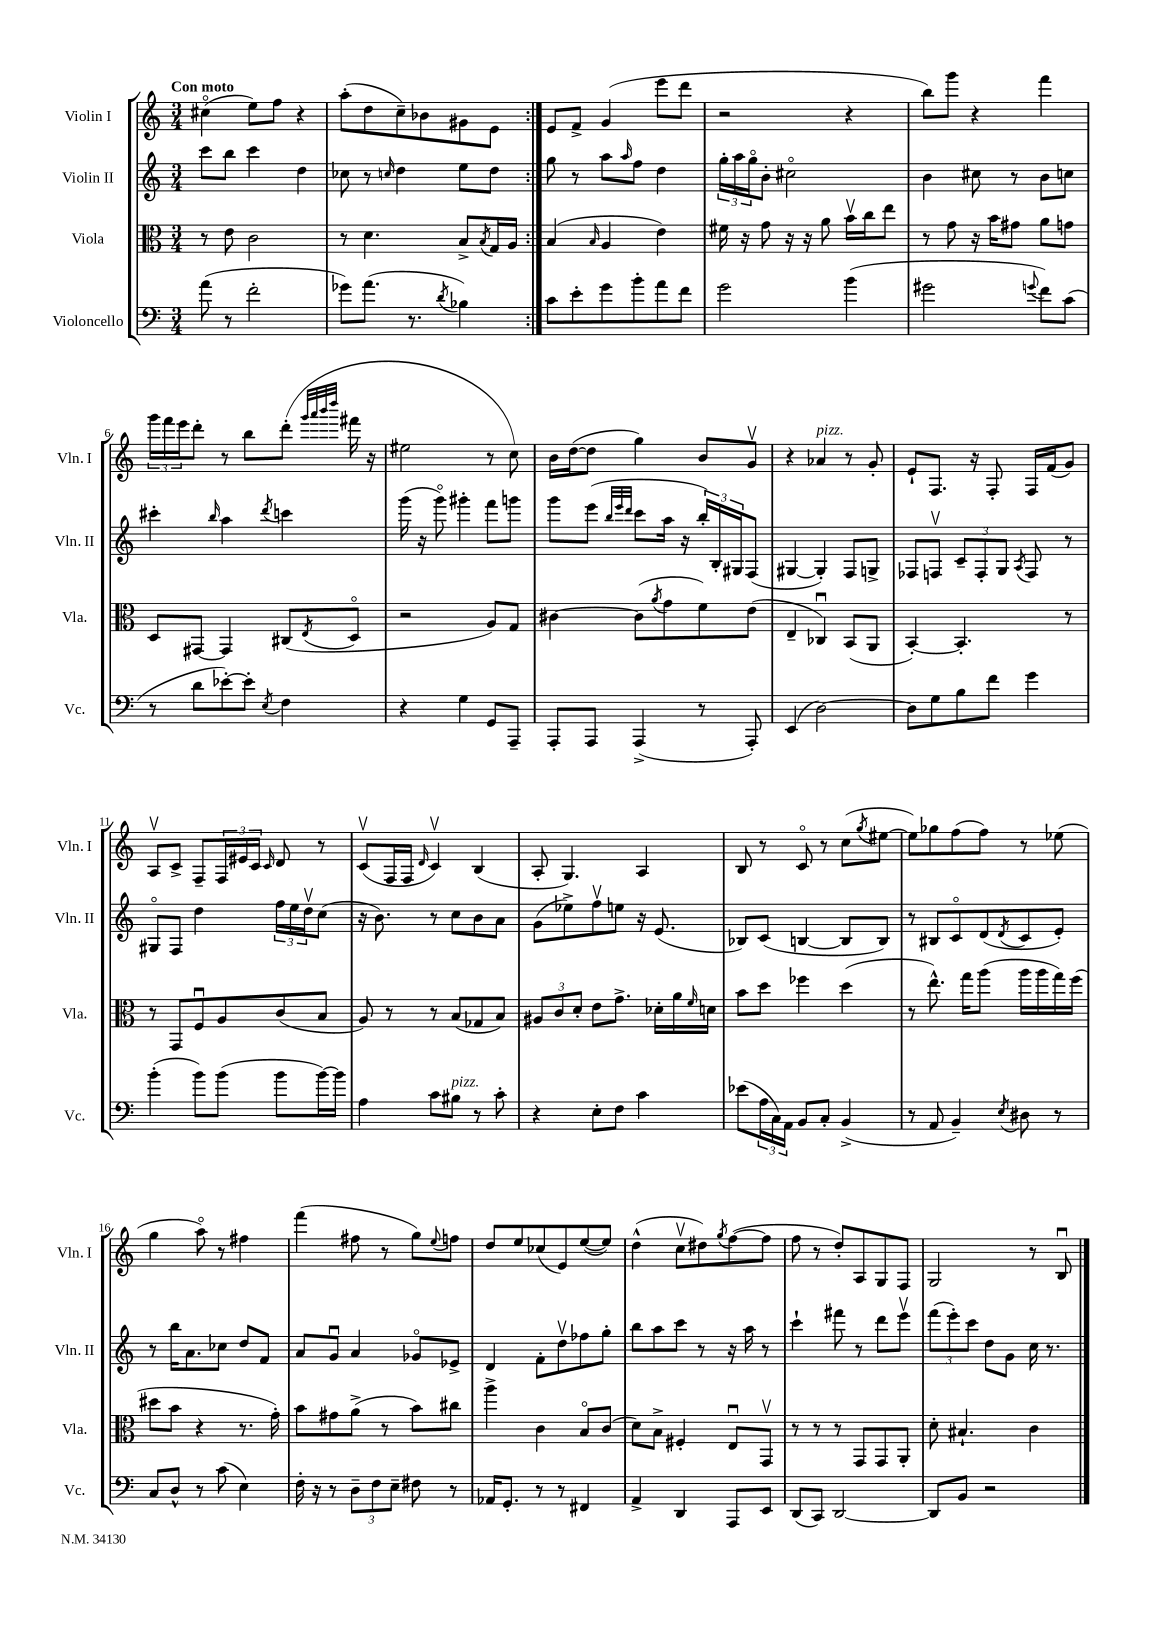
<<
\new StaffGroup <<
\new Staff = "s0" \with { instrumentName = "Violin I" shortInstrumentName = "Vln. I" } {
    \clef treble \key c \major \numericTimeSignature \time 3/4 \tempo "Con moto"
    \repeat volta 2 { cis''4\flageolet( e''8) f''8 r4 |
    a''8-.( d''8 c''8--) bes'8 gis'8 e'8 | }
    e'8 f'8-> g'4( e'''8 d'''8 |
    r2 r4 |
    b''8) g'''8 r4 f'''4 |
    \tuplet 3/2 { g'''16 f'''16 e'''16 } d'''8-. r8 b''8 d'''8-.( \grace { g'''32 a'''32 b'''32 d''''32 } fis'''16 r16 |
    eis''2 r8 c''8) |
    b'16 d''16~( d''8 g''4) b'8 g'8\upbow |
    r4 aes'4^\markup { \italic "pizz." } r8 g'8-. |
    e'8-! f8. r16 f8-. f16 f'16( g'8) |
    a8\upbow c'8-> f8-- \tuplet 3/2 { f16 eis'16 c'16 } \grace { c'16 } d'8 r8 |
    c'8\upbow( f16 f16 \grace { d'16 } c'4\upbow) b4( |
    a8-. g4.) a4 |
    b8 r8 c'8\flageolet r8 c''8( \acciaccatura { g''8 } eis''8~ |
    eis''8) ges''8 f''8( f''8) r8 ees''8( |
    g''4 a''8\flageolet) r8 fis''4 |
    f'''4( fis''8 r8 g''8) \appoggiatura { e''8 } f''8 |
    d''8 e''8 ces''8( e'8) e''8~( e''8) |
    d''4-^( c''8\upbow dis''8) \acciaccatura { g''8 } f''8~( f''8 |
    f''8 r8 d''8-.) a8 g8 f8 |
    g2 r8 b8\downbow \bar "|." |
}
\new Staff = "s1" \with { instrumentName = "Violin II" shortInstrumentName = "Vln. II" } {
    \clef treble \key c \major \numericTimeSignature \time 3/4
    \repeat volta 2 { c'''8 b''8 c'''4 d''4 |
    ces''8 r8 \grace { c''16 } d''4 e''8 d''8 | }
    g''8 r8 a''8 \grace { a''16 } f''8 d''4 |
    \tuplet 3/2 { g''16-. a''16 g''16\flageolet } b'8-. cis''2\flageolet |
    b'4 cis''8 r8 b'8 c''8 |
    cis'''4-. \grace { b''16 } a''4 \acciaccatura { d'''8 } c'''4 |
    g'''16( r16 g'''8\flageolet) gis'''4-. f'''8 g'''8 |
    g'''8 e'''8( \grace { b''32 e'''32 d'''32 } c'''8 a''16 r16 \tuplet 3/2 { b''16-.) b16-. gis16 } f8( |
    gis4~ gis4-.) f8 g8-> |
    fes8 f8\upbow \tuplet 3/2 { c'8-- f8-. g8 } \acciaccatura { a8 } f8 r8 |
    gis8\flageolet f8 d''4 \tuplet 3/2 { f''16 e''16 d''16\upbow } c''8( |
    r16 b'8.) r8 c''8 b'8 a'8 |
    g'8( ees''8->) f''8\upbow e''8 r16 e'8.( |
    bes8) c'8( b4~ b8 b8) |
    r8 bis8 c'8\flageolet d'8( \acciaccatura { d'8 } c'8 e'8-.) |
    r8 b''16 a'8. ces''8 d''8 f'8 |
    a'8 g'8\downbow a'4 ges'8\flageolet ees'8-> |
    d'4 f'8-. d''8\upbow fes''8 g''8-. |
    b''8 a''8 c'''8 r8 r16 a''16 r8 |
    c'''4-! fis'''8 r8 d'''8 e'''8\upbow |
    \tuplet 3/2 { f'''8( e'''8-.) c'''8 } d''8 g'8 c''16 r8. \bar "|." |
}
\new Staff = "s2" \with { instrumentName = "Viola" shortInstrumentName = "Vla." } {
    \clef alto \key c \major \numericTimeSignature \time 3/4
    \repeat volta 2 { r8 e'8 c'2 |
    r8 d'4. b8-> \acciaccatura { b8 } g16 a16 | }
    b4( \grace { b16 } a4 e'4) |
    fis'16 r16 g'8 r16 r16 a'8 b'16\upbow c''16 e''8 |
    r8 g'8 r16 b'16 gis'8 a'8 g'8 |
    d8 gis,8~ gis,4 cis8( \acciaccatura { e8 } d8\flageolet |
    r2 a8) g8 |
    cis'4~ cis'8( \acciaccatura { a'8 } g'8 f'8) e'8( |
    e4-- ces4\downbow) b,8( a,8 |
    b,4~-.) b,4.-. r8 |
    r8 g,8 f8\downbow a8 c'8( b8 |
    a8) r8 r8 b8( ges8 b8) |
    \tuplet 3/2 { ais8 c'8 d'8-. } e'8 g'8.-> des'16-. a'16 \grace { f'16 } d'16 |
    b'8 d''8 fes''4 d''4( |
    r8 e''8.-^) g''16 a''8( a''16 a''16 g''16) f''16( |
    dis''8 b'8 r4 r8. g'16-.) |
    b'8 gis'8 a'8->( r8 b'8) cis''8 |
    a''4-> c'4 b8\flageolet c'8( |
    d'8) b8-> fis4-. e8\downbow g,8\upbow |
    r8 r8 r8 g,8 g,8 a,8-. |
    d'8-. bis4.-! c'4 \bar "|." |
}
\new Staff = "s3" \with { instrumentName = "Violoncello" shortInstrumentName = "Vc." } {
    \clef bass \key c \major \numericTimeSignature \time 3/4
    \repeat volta 2 { a'8( r8 f'2-. |
    ges'8) a'8.( r8. \acciaccatura { d'8 } bes4) | }
    c'8 e'8-. g'8 b'8-. a'8 f'8 |
    g'2 b'4( |
    gis'2 \appoggiatura { g'8 } f'8) c'8( |
    r8 d'8 ees'8~-.) ees'8-. \acciaccatura { e8 } f4 |
    r4 g4 g,8 a,,8-- |
    a,,8-. a,,8 a,,4->( r8 a,,8-.) |
    e,4( d2~) |
    d8 g8 b8 f'8 g'4 |
    b'4-.( b'8) b'8( b'8 b'16~) b'16 |
    a4 c'8 bis8^\markup { \italic "pizz." } r8 c'8-. |
    r4 e8-. f8 c'4 |
    ees'8( \tuplet 3/2 { a16 c16) a,16 } b,8 c8-. b,4->( |
    r8 a,8 b,4--) \acciaccatura { e8 } dis8 r8 |
    c8 d8-^ r8 c'8( e4) |
    f16-. r16 r8 \tuplet 3/2 { d8-- f8 e8-- } fis8 r8 |
    aes,16 g,8.-. r8 r8 fis,4 |
    a,4-> d,4 a,,8 e,8 |
    d,8( c,8) d,2~ |
    d,8 b,8 r2 \bar "|." |
}
>>
>>
